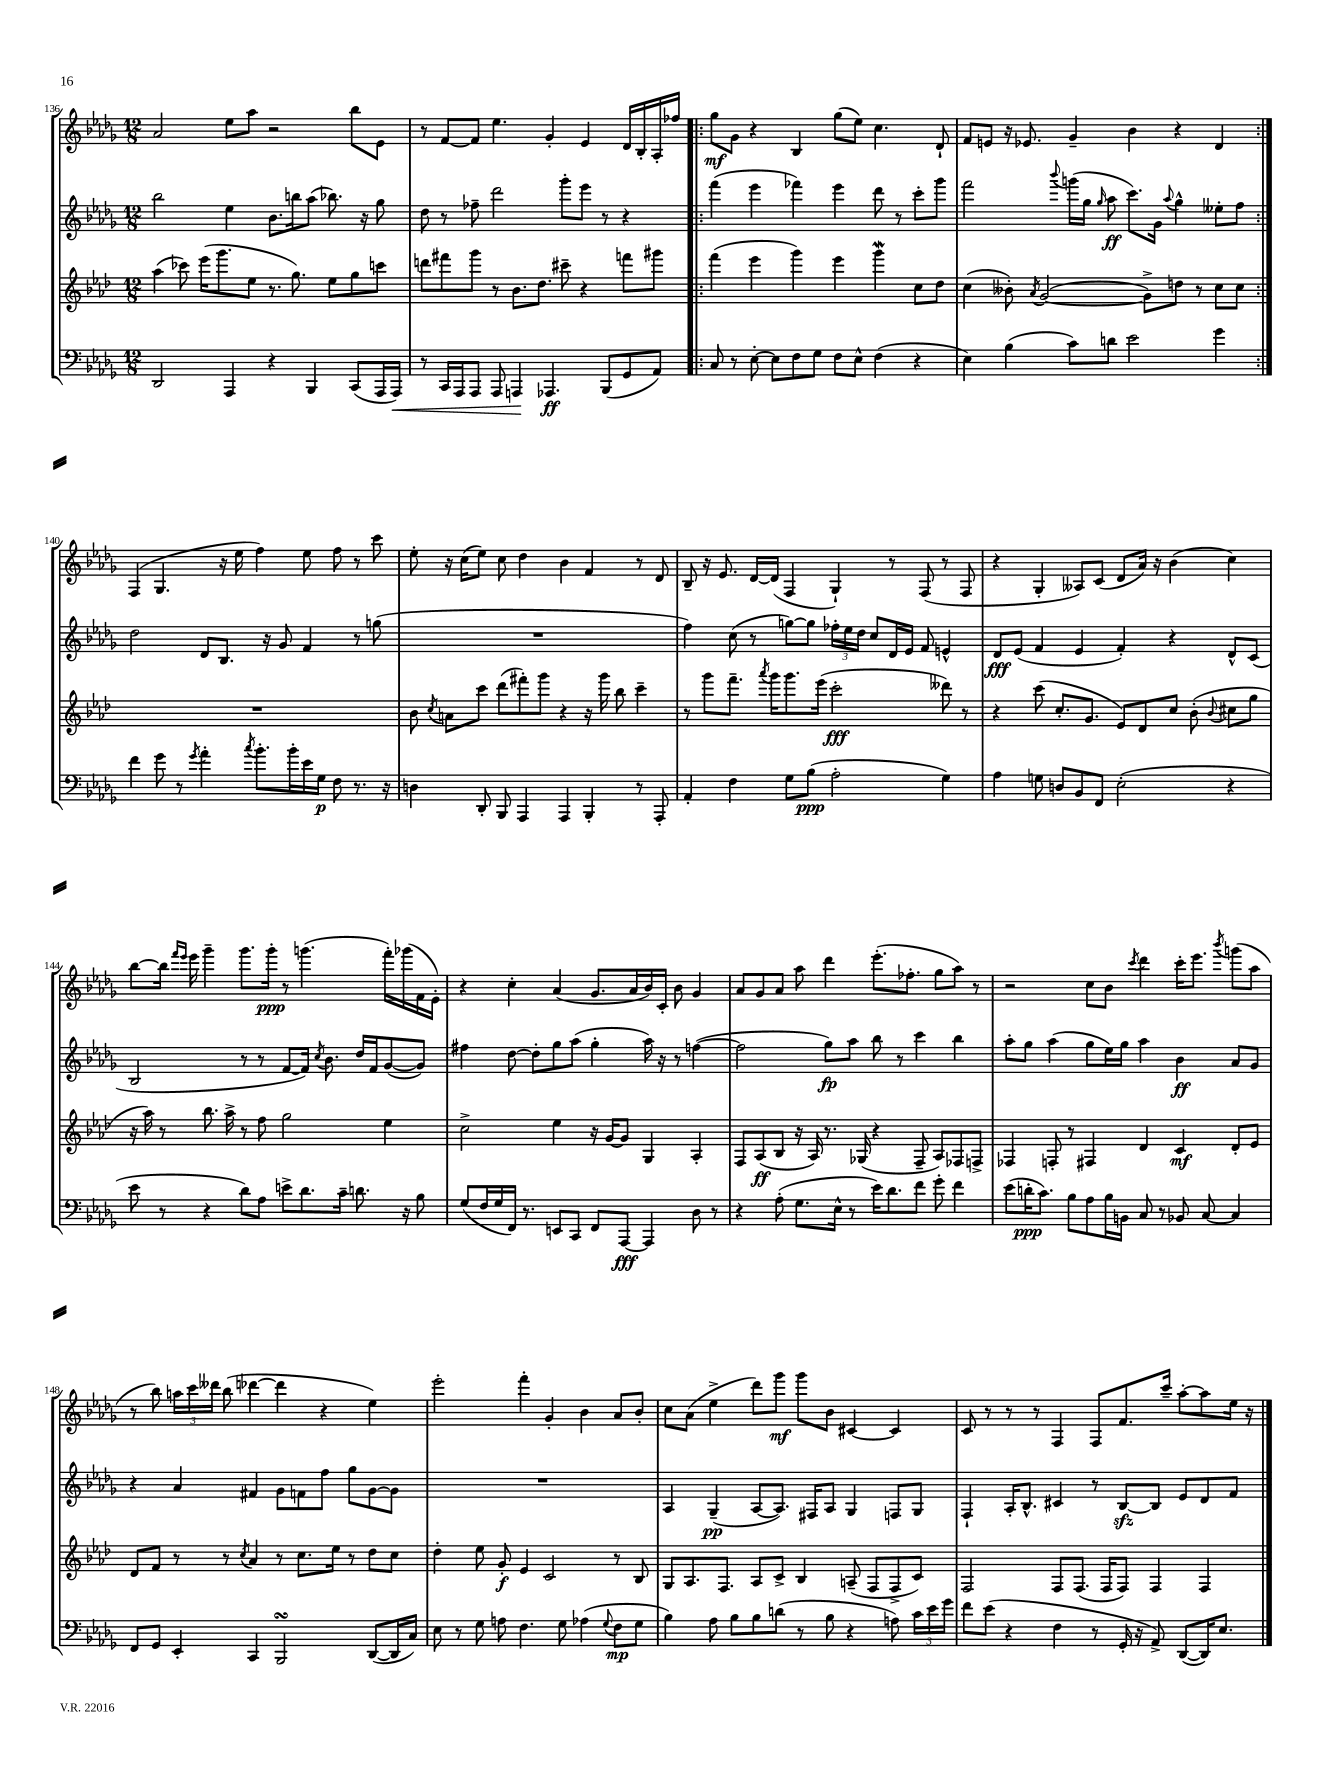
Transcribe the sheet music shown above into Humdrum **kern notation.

**kern	**dynam	**kern	**dynam	**kern	**dynam	**kern	**dynam
*part4	*part4	*part3	*part3	*part2	*part2	*part1	*part1
*staff4	*staff4	*staff3	*staff3	*staff2	*staff2	*staff1	*staff1
*clefF4	*	*clefG2	*	*clefG2	*	*clefG2	*
*k[b-e-a-d-g-]	*	*k[b-e-a-d-]	*	*k[b-e-a-d-g-]	*	*k[b-e-a-d-g-]	*
*M12/8	*	*M12/8	*	*M12/8	*	*M12/8	*
=136	=136	=136	=136	=136	=136	=136	=136
2DD-/	.	(4aa-\	.	2bb-\	.	2a-/	.
.	.	8ccc-X\)	.	.	.	.	.
.	.	(16eee-\KL	.	.	.	.	.
.	.	8.ggg\	.	.	.	.	.
4AAA-/	.	.	.	4ee-\	.	8ee-\L	.
.	.	8ee-\J	.	.	.	8aa-\J	.
4r	.	8.r	.	8.b-\L	.	2r	.
.	.	8.gg\)	.	16bbn\k	.	.	.
4BBB-/	.	.	.	(8aa-\J	.	.	.
.	.	8ee-\L	.	8.bb-X\)	.	.	.
(8CC/L	.	8gg\	.	.	.	8bb-\L	.
.	.	.	.	16r	.	.	.
16AAA-/L	.	8cccn\J	.	8gg-\	.	8e-\J	.
!	!LO:HP:b	!	!	!	!	!	!
16AAA-/JJ)	<	.	.	.	.	.	.
=137	=137	=137	=137	=137	=137	=137	=137
8r	.	8dddn\L	.	8dd-\	.	8r	.
16CC/LL	.	8fff#X\	.	8r	.	[8f/L	.
16AAA-/J	.	.	.	.	.	.	.
8AAA-/J	.	8ggg\J	.	8ff-X~\	.	8f/J]	.
8AAA-/	.	8r	.	2ddd-\	.	4.ee-\	.
4AAAn/	.	8.b-\L	.	.	.	.	.
.	.	8.dd-\J	.	.	.	.	.
4.AAA-X/	[ ff	.	.	.	.	4g-'/	.
.	.	8ccc#X~\	.	8ggg-'\L	.	.	.
.	.	4r	.	8eee-\J	.	4e-/	.
(8BBB-/L	.	.	.	8r	.	.	.
8GG-/	.	8fffn\L	.	4r	.	16d-/LL	.
.	.	.	.	.	.	16B-'/	.
8AA-/J)	.	8ggg#X\J	.	.	.	16A-'/	.
.	.	.	.	.	.	16ff-X/JJ	.
=138!|:	=138!|:	=138!|:	=138!|:	=138!|:	=138!|:	=138!|:	=138!|:
8C/	.	(4fff\	.	(4fff\	.	8gg-\L	mf
8r	.	.	.	.	.	8g-\J	.
[8E-'\	.	4eee-\	.	4eee-\	.	4r	.
8E-\L]	.	.	.	.	.	.	.
8F\	.	4ggg\)	.	4fff-X\)	.	4B-/	.
8G-\J	.	.	.	.	.	.	.
8F\L	.	4eee-\	.	4eee-\	.	(8gg-\L	.
8E-^^\J	.	.	.	.	.	8ee-\J)	.
(4F\	.	4gggW\	.	8ddd-\	.	4.cc\	.
.	.	.	.	8r	.	.	.
4r	.	8cc\L	.	8ccc'\L	.	.	.
.	.	8dd-\J	.	8ggg-\J	.	8d-`/	.
=139	=139	=139	=139	=139	=139	=139	=139
4E-\)	.	(4cc\	.	2fff\	.	8f/L	.
.	.	.	.	.	.	8en/J	.
(4B-\	.	8b--X'\)	.	.	.	16r	.
.	.	.	.	.	.	8.e-X/	.
.	.	8qa-/	.	.	.	.	.
.	.	([2g/	.	.	.	.	.
.	.	.	.	8qqbbb-/	.	.	.
8c\L)	.	.	.	(16gggn\LL	.	4g-~/	.
.	.	.	.	16gg-\JJ	.	.	.
.	.	.	.	16qqgg-/	.	.	.
8dn\J	.	.	.	8aa-\	ff	.	.
2e-\	.	.	.	8.ccc\L)	.	4b-\	.
.	.	8g^\L])	.	.	.	.	.
.	.	.	.	16g-\Jk	.	.	.
.	.	.	.	8qqaa-/	.	.	.
.	.	8ddn\J	.	4gg-^^\	.	4r	.
.	.	8r	.	.	.	.	.
4g-\	.	8cc\L	.	8ee--X'\L	.	4d-/	.
.	.	8cc\J	.	8ff\J	.	.	.
!!LO:LB:g=z
=140:|!	=140:|!	=140:|!	=140:|!	=140:|!	=140:|!	=140:|!	=140:|!
4f\	.	1.r	.	2dd-\	.	(4F/	.
8g-\	.	.	.	.	.	4.G-/	.
8r	.	.	.	.	.	.	.
8qg-/	.	.	.	.	.	.	.
4a-'\	.	.	.	8d-/L	.	.	.
.	.	.	.	8.B-/J	.	16r	.
.	.	.	.	.	.	16ee-\	.
8qcc/	.	.	.	.	.	.	.
8.b-'\L	.	.	.	.	.	4ff\)	.
.	.	.	.	16r	.	.	.
.	.	.	.	8g-/	.	.	.
16b-'\L	.	.	.	.	.	.	.
16e-\	.	.	.	4f/	.	8ee-\	.
16G-\JJ	p	.	.	.	.	.	.
8F\	.	.	.	.	.	8ff\	.
8.r	.	.	.	8r	.	8r	.
.	.	.	.	(8ggn\	.	8ccc\	.
16r	.	.	.	.	.	.	.
=141	=141	=141	=141	=141	=141	=141	=141
4Dn\	.	8b-\	.	1.r	.	8ee-'\	.
.	.	8qcc/	.	.	.	.	.
.	.	8an\L	.	.	.	16r	.
.	.	.	.	.	.	(16cc\KL	.
8DD-'/	.	8ccc\J	.	.	.	8ee-\J)	.
8BBB-/	.	(8ddd-\L	.	.	.	8cc\	.
4AAA-/	.	8fff#X'\)	.	.	.	4dd-\	.
.	.	8ggg\J	.	.	.	.	.
4AAA-/	.	4r	.	.	.	4b-\	.
4BBB-'/	.	16r	.	.	.	4f/	.
.	.	16ggg\	.	.	.	.	.
.	.	8bb-\	.	.	.	.	.
8r	.	4ccc~\	.	.	.	8r	.
8AAA-'/	.	.	.	.	.	8d-/	.
=142	=142	=142	=142	=142	=142	=142	=142
4AA-'/	.	8r	.	4ff\)	.	8B-~/	.
.	.	8ggg\L	.	.	.	16r	.
.	.	.	.	.	.	8.e-/	.
4F\	.	8.fff~\J	.	(8cc\	.	.	.
.	.	.	.	8r	.	[16d-/LL	.
.	.	8qaaa-/	.	.	.	.	.
.	.	16ggg\KL	.	.	.	(16d-/JJ]	.
8G-\L	.	8.ggg\	.	[8ggn\L)	.	4F/	.
(8B-\J	ppp	.	.	8gg\J]	.	.	.
.	.	(16eee-\Jk	.	.	.	.	.
2A-'\	.	2ccc'\	fff	24ff-X'\LL	.	4G-`/)	.
.	.	.	.	24ee-\	.	.	.
.	.	.	.	24dd-\JJ	.	.	.
.	.	.	.	8cc/L	.	.	.
.	.	.	.	16d-/L	.	8r	.
.	.	.	.	16e-/JJ	.	.	.
.	.	.	.	8f/	.	(8F/	.
4G-\)	.	8ddd--X\)	.	4en^^/	.	8r	.
.	.	8r	.	.	.	8F/	.
=143	=143	=143	=143	=143	=143	=143	=143
4A-\	.	4r	.	8d-/L	fff	4r	.
.	.	.	.	(8e-/J	.	.	.
8Gn\	.	(8ccc\	.	4f/	.	4G-'/	.
8Dn/L	.	8.cc'/L	.	.	.	.	.
8BB-/	.	.	.	4e-/	.	8A--X/L)	.
.	.	8.g/J	.	.	.	.	.
8FF/J	.	.	.	.	.	(8c/J	.
(2E-'\	.	8e-/L)	.	4f'/)	.	8d-/L	.
.	.	8d-/	.	.	.	16a-/Jk)	.
.	.	.	.	.	.	16r	.
.	.	8cc/J	.	4r	.	(4b-\	.
.	.	(8b-'\	.	.	.	.	.
.	.	8qqb-/	.	.	.	.	.
4r	.	8cc#X\L	.	8d-^^/L	.	4cc\)	.
.	.	8gg\J	.	(8c/J	.	.	.
!!LO:LB:g=z
=144	=144	=144	=144	=144	=144	=144	=144
8e-\	.	16r	.	2B-/	.	[8bb-\L	.
.	.	16aa-\)	.	.	.	.	.
8r	.	8r	.	.	.	16bb-\Jk]	.
.	.	.	.	.	.	16qqfff/LL	.
.	.	.	.	.	.	16qqeee-/JJ	.
.	.	.	.	.	.	16eee-\	.
4r	.	8.bb-\	.	.	.	4ggg-~\	.
.	.	16aa-^\	.	.	.	.	.
8d-\L)	.	8r	.	8r	.	8.ggg-\L	.
8A-\J	.	8ff\	.	8r	.	.	.
.	.	.	.	.	.	16ggg-'\Jk	ppp
8en^\L	.	2gg\	.	[8f/L	.	8r	.
8.d-\	.	.	.	16f/Jk])	.	(4.gggn\	.
.	.	.	.	8qcc/	.	.	.
.	.	.	.	8.b-\	.	.	.
16c~\Jk	.	.	.	.	.	.	.
8.dn\	.	.	.	16dd-/LL	.	.	.
.	.	.	.	16f/J	.	.	.
.	.	4ee-\	.	([8g-/	.	16fff'\LL)	.
16r	.	.	.	.	.	(16ggg-X\	.
8B-\	.	.	.	8g-/J])	.	16f\	.
.	.	.	.	.	.	16e-'\JJ)	.
=145	=145	=145	=145	=145	=145	=145	=145
(8G-/L	.	2cc^\	.	4ff#X\	.	4r	.
16F/L	.	.	.	.	.	.	.
16G-/	.	.	.	.	.	.	.
16FF/JJ)	.	.	.	[8dd-\	.	4cc'\	.
8.r	.	.	.	.	.	.	.
.	.	.	.	8dd-'\L]	.	.	.
8EEn/L	.	4ee-\	.	8gg-\	.	(4a-/	.
8CC/J	.	.	.	(8aa-\J	.	.	.
8FF/L	.	16r	.	4gg-'\	.	8.g-/L	.
.	.	[16g/KL	.	.	.	.	.
[8AAA-/J	fff	8g/J]	.	.	.	.	.
.	.	.	.	.	.	16a-/L	.
4AAA-/]	.	4G/	.	16aa-\)	.	16b-/)	.
.	.	.	.	16r	.	16c'/JJ	.
.	.	.	.	8r	.	8b-\	.
8D-\	.	4A-'/	.	([4ffn\	.	4g-/	.
8r	.	.	.	.	.	.	.
=146	=146	=146	=146	=146	=146	=146	=146
4r	.	8F/L	.	2ff\]	.	8a-/L	.
.	.	(8A-/	ff	.	.	8g-/	.
(8A-'\	.	8B-/J	.	.	.	8a-/J	.
8.G-\L	.	16r	.	.	.	8aa-\	.
.	.	16A-/)	.	.	.	.	.
.	.	8.r	.	8gg-\L)	fp	4ddd-\	.
16E-^^\Jk	.	.	.	.	.	.	.
8r	.	.	.	8aa-\J	.	.	.
.	.	(16G-X/	.	.	.	.	.
16e-\KL)	.	4r	.	8bb-\	.	(8.eee-'\L	.
8.d-\	.	.	.	.	.	.	.
.	.	.	.	8r	.	.	.
.	.	.	.	.	.	8.ff-X'\J	.
8f\J	.	8F~/	.	4ccc\	.	.	.
8g-'\	.	8A-/L)	.	.	.	8gg-\L	.
4f\	.	8F-X/	.	4bb-\	.	8aa-\J)	.
.	.	8Fn^/J	.	.	.	8r	.
=147	=147	=147	=147	=147	=147	=147	=147
(8e-\L	.	4F-X/	.	8aa-'\L	.	2r	.
16dn'\K	ppp	.	.	8gg-\J	.	.	.
8.c\J)	.	.	.	.	.	.	.
.	.	8Fn'/	.	(4aa-\	.	.	.
8B-\L	.	8r	.	.	.	.	.
8A-\	.	4F#X/	.	8gg-\L	.	8cc\L	.
16B-\L	.	.	.	16ee-\L)	.	8b-\J	.
16BBn\JJ	.	.	.	16gg-\JJ	.	.	.
.	.	.	.	.	.	8qccc/	.
8C/	.	4d-/	.	4aa-\	.	4ddd-\	.
8r	.	.	.	.	.	.	.
8BB-X/	.	4c/	mf	4b-\	ff	16ccc'\KL	.
.	.	.	.	.	.	8.eee-\J	.
[8C/	.	.	.	.	.	.	.
.	.	.	.	.	.	8qbbb-/	.
4C/]	.	8d-'/L	.	8a-/L	.	(8gggn\L	.
.	.	8e-/J	.	8g-/J	.	8aa-\J	.
!!LO:LB:g=z
=148	=148	=148	=148	=148	=148	=148	=148
8FF/L	.	8d-/L	.	4r	.	8r	.
8GG-/J	.	8f/J	.	.	.	8bb-\)	.
4EE-'/	.	8r	.	4a-/	.	24aan\LL	.
.	.	.	.	.	.	24ccc\	.
.	.	.	.	.	.	24ddd--X\JJ	.
.	.	8r	.	.	.	(8bb-\	.
.	.	8qcc/	.	.	.	.	.
4CC/	.	4a-/	.	4f#X/	.	[4ddd-X\	.
2BBB-sSSS/	.	8r	.	8g-\L	.	4ddd-\]	.
.	.	8.cc\L	.	8fn\	.	.	.
.	.	.	.	8ff\J	.	4r	.
.	.	16ee-\Jk	.	.	.	.	.
.	.	8r	.	8gg-\L	.	.	.
([8DD-/L	.	8dd-\L	.	[8g-\	.	4ee-\)	.
16DD-/L]	.	8cc\J	.	8g-\J]	.	.	.
16C/JJ)	.	.	.	.	.	.	.
=149	=149	=149	=149	=149	=149	=149	=149
8E-\	.	4dd-'\	.	1.r	.	2eee-'\	.
8r	.	.	.	.	.	.	.
8G-\	.	8ee-\	.	.	.	.	.
8An\	.	8g'/	f	.	.	.	.
4.F\	.	4e-/	.	.	.	4fff'\	.
.	.	2c/	.	.	.	4g-'/	.
8G-\	.	.	.	.	.	.	.
(4A-X\	.	.	.	.	.	4b-\	.
8qqG-/	.	.	.	.	.	.	.
8F\L	mp	8r	.	.	.	8a-/L	.
8G-\J	.	8B-/	.	.	.	8b-'/J	.
=150	=150	=150	=150	=150	=150	=150	=150
4B-\)	.	8G/L	.	4A-/	.	8cc\L	.
.	.	8.A-/	.	.	.	(8a-\J	.
8A-\	.	.	.	(4G-~/	pp	4ee-^\	.
.	.	8.F/J	.	.	.	.	.
8B-\L	.	.	.	.	.	.	.
8B-\	.	8A-/L	.	[8A-/L	.	8ddd-\L)	.
(8dn\J	.	8c^/J	.	8.A-/J])	.	8ggg-\J	mf
8r	.	4B-/	.	.	.	8ggg-\L	.
.	.	.	.	16F#X/KL	.	.	.
8B-\	.	.	.	8A-/J	.	8b-\J	.
4r	.	(8An~/	.	4G-/	.	[4c#X/	.
.	.	8F/L	.	.	.	.	.
8An\)	.	8F^/	.	8Fn/L	.	4c#/]	.
24c\LL	.	8c/J)	.	8G-/J	.	.	.
24e-\	.	.	.	.	.	.	.
24g-\JJ	.	.	.	.	.	.	.
=151	=151	=151	=151	=151	=151	=151	=151
8f\L	.	2F/	.	4F`/	.	8c/	.
(8e-\J	.	.	.	.	.	8r	.
4r	.	.	.	16A-'/KL	.	8r	.
.	.	.	.	8.B-^^/J	.	.	.
.	.	.	.	.	.	8r	.
4F\	.	8F/L	.	4c#X/	.	4F/	.
.	.	(8.F/J	.	.	.	.	.
8r	.	.	.	8r	.	8F/L	.
.	.	16F/KL	.	.	.	.	.
16GG-'/	.	8F/J)	.	[8B-zz/L	.	8.f/	.
16r	.	.	.	.	.	.	.
8AA-^/)	.	4F/	.	8B-/J]	.	.	.
.	.	.	.	.	.	16ccc~/Jk	.
([8DD-/L	.	.	.	8e-/L	.	[8aa-'\L	.
16DD-/K])	.	4F/	.	8d-/	.	8aa-\]	.
8.E-/J	.	.	.	.	.	.	.
.	.	.	.	8f/J	.	16ee-\Jk	.
.	.	.	.	.	.	16r	.
==	==	==	==	==	==	==	==
*-	*-	*-	*-	*-	*-	*-	*-
